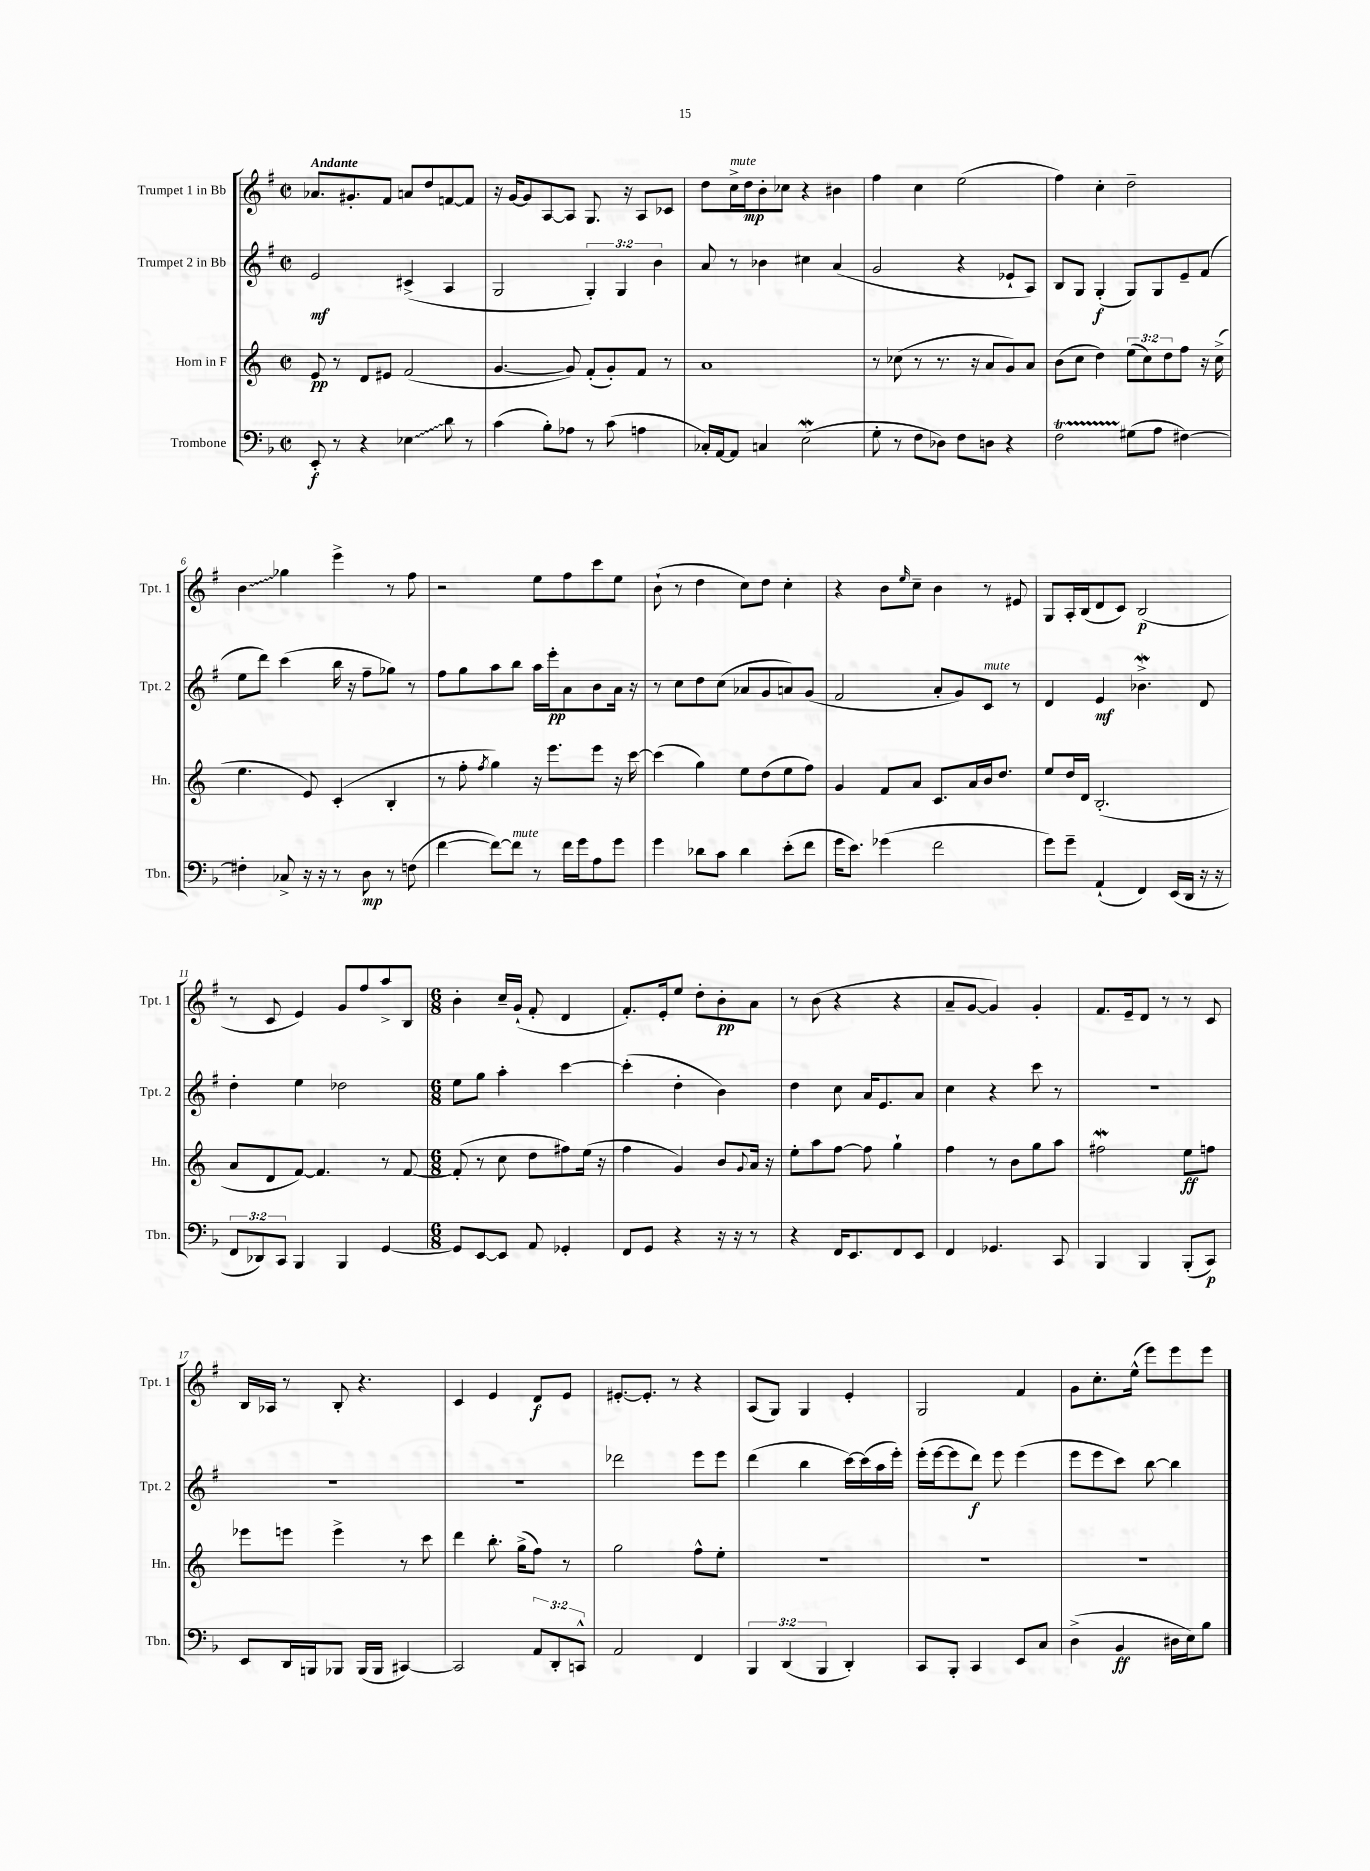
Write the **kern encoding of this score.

**kern	**kern	**kern	**kern
*staff4	*staff3	*staff2	*staff1
*clefF4	*clefG2	*clefG2	*clefG2
*k[b-]	*k[]	*k[f#]	*k[f#]
*M2/2	*M2/2	*M2/2	*M2/2
*met(c|)	*met(c|)	*met(c|)	*met(c|)
8EE'/	8e/	2e/	8.a-/L
8r	8r	.	.
.	.	.	8.g#'/
4r	8d/L	.	.
.	8e#/J	.	8f#/J
4E-\	(2f/	(4c#^/	8a/L
.	.	.	8dd/
8d\	.	4A/	[8f/
8r	.	.	8f/]J
=	=	=	=
(4c\	[4.g/	2G/	16r
.	.	.	[16g/LK
.	.	.	8g/]
8B-'\L)	.	.	[8A/
8A-\J	8g/])	.	8A/]J
8r	(8f'/L	6G'/)	8.G/
(8c\	8g'/)	.	.
.	.	6G/	.
.	.	.	16r
4A\	8f/J	.	8A/L
.	.	6b\	.
.	8r	.	8c-/J
=	=	=	=
16C-'/LL)	1a	8a/	8dd\L
[16AA/J	.	.	.
8AA/]J	.	8r	16cc^\L
.	.	.	16dd\J
4C/	.	4b-\	8b'\
.	.	.	8cc-\J
(2E\	.	4cc#\	4r
.	.	(4a/	4b#\
=	=	=	=
8G'\	8r	2g/	4ff#\
8r	(8cc-\	.	.
8F\L	8r	.	4cc\
8D-\J)	8.r	.	.
8F\L	.	4r	(2ee\
.	16r	.	.
8D\J	8a/L	.	.
4r	8g/)	8e-`/L	.
.	8a/J	8A/J)	.
=	=	=	=
2F\	(8b\L	8B/L	4ff#\)
.	8cc\J	8G/J	.
.	4dd\)	(4G'/	4cc'\
(8G#\L	(12ee\L	8G/L)	2dd~\
.	12cc\)	.	.
8A\J	.	8G/	.
.	12dd\	.	.
[4F#\)	8ff\J	8e~/	.
.	16r	(8f#/J	.
.	(16cc^\	.	.
=	=	=	=
4F#'\]	4.ee\	8ee\L	4b\
.	.	8ddd\J)	.
8C-^/	.	(4ccc\	4gg-\
16r	8e/)	.	.
16r	.	.	.
8r	(4c'/	16bb\	4eee^\
.	.	16r	.
8D\	.	8ff#~\L	.
8r	4B'/	8gg-\J)	8r
(8F\	.	8r	8ff#\
=	=	=	=
[4f\	8r	8ff#\L	2r
.	8ff'\	8gg\	.
.	8qff/	.	.
8f\_L)	4gg\)	8aa\	.
8f\]J	.	8bb\J	.
8r	16r	16aa\LL	8ee\L
.	8.eee\L	16eee'\J	.
16f\LL	.	8a\	8ff#\
16g\J	.	.	.
8A\	8eee\J	8b\	8ccc\
8g\J	16r	16a\Jk	8ee\J
.	[16ccc\	16r	.
=	=	=	=
4g\	(4ccc\]	8r	(8b`\
.	.	8cc\L	8r
8d-\L	4gg\)	8dd\	4dd\
8c\J	.	(8cc\J	.
4d-\	8ee\L	8a-/L	8cc\L)
.	(8dd\	8g/	8dd\J
(8e'\L	8ee\	8a/)	4cc'\
8f\J	8ff\J)	(8g/J	.
=	=	=	=
16g\LK	4g/	2f#/	4r
8.e\J)	.	.	.
(4g-\	8f/L	.	8b\L
.	.	.	16qqee/
.	8a/J	.	8cc~\J
2f\	8.c/L	8a'/L	4b\
.	.	8g/)	.
.	16a/L	.	.
.	16b/J	8c/J	8r
.	8.dd/J	.	.
.	.	8r	8e#/
=	=	=	=
8g\L)	8ee/L	4d/	8G/L
8g~\J	16dd/L	.	16A'/L
.	16d/JJ	.	(16B/J
(4AA`/	(2.B'/	4e/	8d/
.	.	.	8c/J)
4FF/)	.	4.b-^\	(2B/
(16EE/LL	.	.	.
16DD/JJ	.	.	.
16r	.	8d/	.
16r	.	.	.
=	=	=	=
12FF/L	8a/L	4dd'\	8r
12DD-/)	.	.	.
.	8d/	.	8c/
12CC/J	.	.	.
4BBB-/	[8f/J)	4ee\	4e/)
.	4.f/]	.	.
4BBB-/	.	2dd-\	8g/L
.	.	.	8ff#/
[4GG/	8r	.	8aa^/
.	[8f/	.	8B/J
=	=	=	=
*M6/8	*M6/8	*M6/8	*M6/8
8GG/]L	(8f'/]	8ee\L	4b'\
[8EE/	8r	8gg\J	.
8EE/]J	8cc\	4aa'\	16cc~/LL
.	.	.	(16g`/JJ
8AA/	8dd\L	.	8f#'/
4GG-'/	8ff#\)	[4ccc\	4d/
.	(16ee\Jk	.	.
.	16r	.	.
=	=	=	=
8FF/L	4ff\	(4ccc'\]	8.f#'/L)
8GG/J	.	.	.
.	.	.	16e'/k
4r	4g/)	4dd'\	8ee/J
.	.	.	8dd'\L
16r	8b/L	4b\)	8b'\
16r	.	.	.
.	8qqg/	.	.
8r	16a/Jk	.	8a\J
.	16r	.	.
=	=	=	=
4r	8ee'\L	4dd\	8r
.	8aa\	.	(8b\
16FF/LK	[8ff\J	8cc\	4r
8.EE/	.	.	.
.	8ff\]	16a/LK	.
.	.	8.e/	.
8FF/	4gg`\	.	4r
8EE/J	.	8a/J	.
=	=	=	=
4FF/	4ff\	4cc\	8a~/L
.	.	.	[8g/J
4.GG-/	8r	4r	4g/])
.	8b\L	.	.
.	8gg\	8ccc\	4g'/
8CC/	8aa\J	8r	.
=	=	=	=
4BBB-/	2ff#\	2.r	8.f#/L
.	.	.	16e~/k
4BBB-/	.	.	8d/J
.	.	.	8r
(8BBB-'/L	8ee\L	.	8r
8CC/J)	8ff\J	.	8c/
=	=	=	=
8EE/L	8eee-\L	2.r	16B/LL
.	.	.	16A-/JJ
16DD/L	8eee\J	.	8r
16BBB/J	.	.	.
8BBB-/J	4eee^\	.	8B'/
(16BBB-/LL	.	.	4.r
16BBB-/JJ	.	.	.
[4CC#/)	8r	.	.
.	8ccc\	.	.
=	=	=	=
2CC#/]	4ddd\	2.r	4c/
.	8.bb'\	.	4e/
.	(16gg^\LK	.	.
12AA/L	8ff\J)	.	8d/L
12DD'/	.	.	.
.	8r	.	8e/J
12CC^^/J	.	.	.
=	=	=	=
2AA/	2gg\	2ddd-\	[8.e#'/L
.	.	.	8.e#'/]J
.	.	.	8r
4FF/	8ff^^\L	8eee\L	4r
.	8ee'\J	8eee\J	.
=	=	=	=
6BBB-/	2.r	(4ddd\	(8A/L
.	.	.	8G/J)
(6DD/	.	.	.
.	.	4bb\	4G/
6BBB-/	.	.	.
4DD'/)	.	[16ccc\LL)	4e'/
.	.	(16ccc\]	.
.	.	16aa\	.
.	.	16eee'\JJ)	.
=	=	=	=
8CC/L	2.r	(16eee'\LL	2G/
.	.	[16eee\J	.
8BBB-'/J	.	8eee\]	.
4CC/	.	8ddd\J)	.
.	.	8eee\	.
8EE/L	.	(4eee\	4f#/
8C/J	.	.	.
=	=	=	=
(4D^\	2.r	8eee\L	8g\L
.	.	8eee\	8.cc'\
4BB-/	.	8ccc\J)	.
.	.	.	(16ee^^\Jk
.	.	[8bb\	8eee\L)
16D#\LL	.	4bb\]	8eee\
16E\J)	.	.	.
8B-\J	.	.	8eee\J
==	==	==	==
*-	*-	*-	*-
